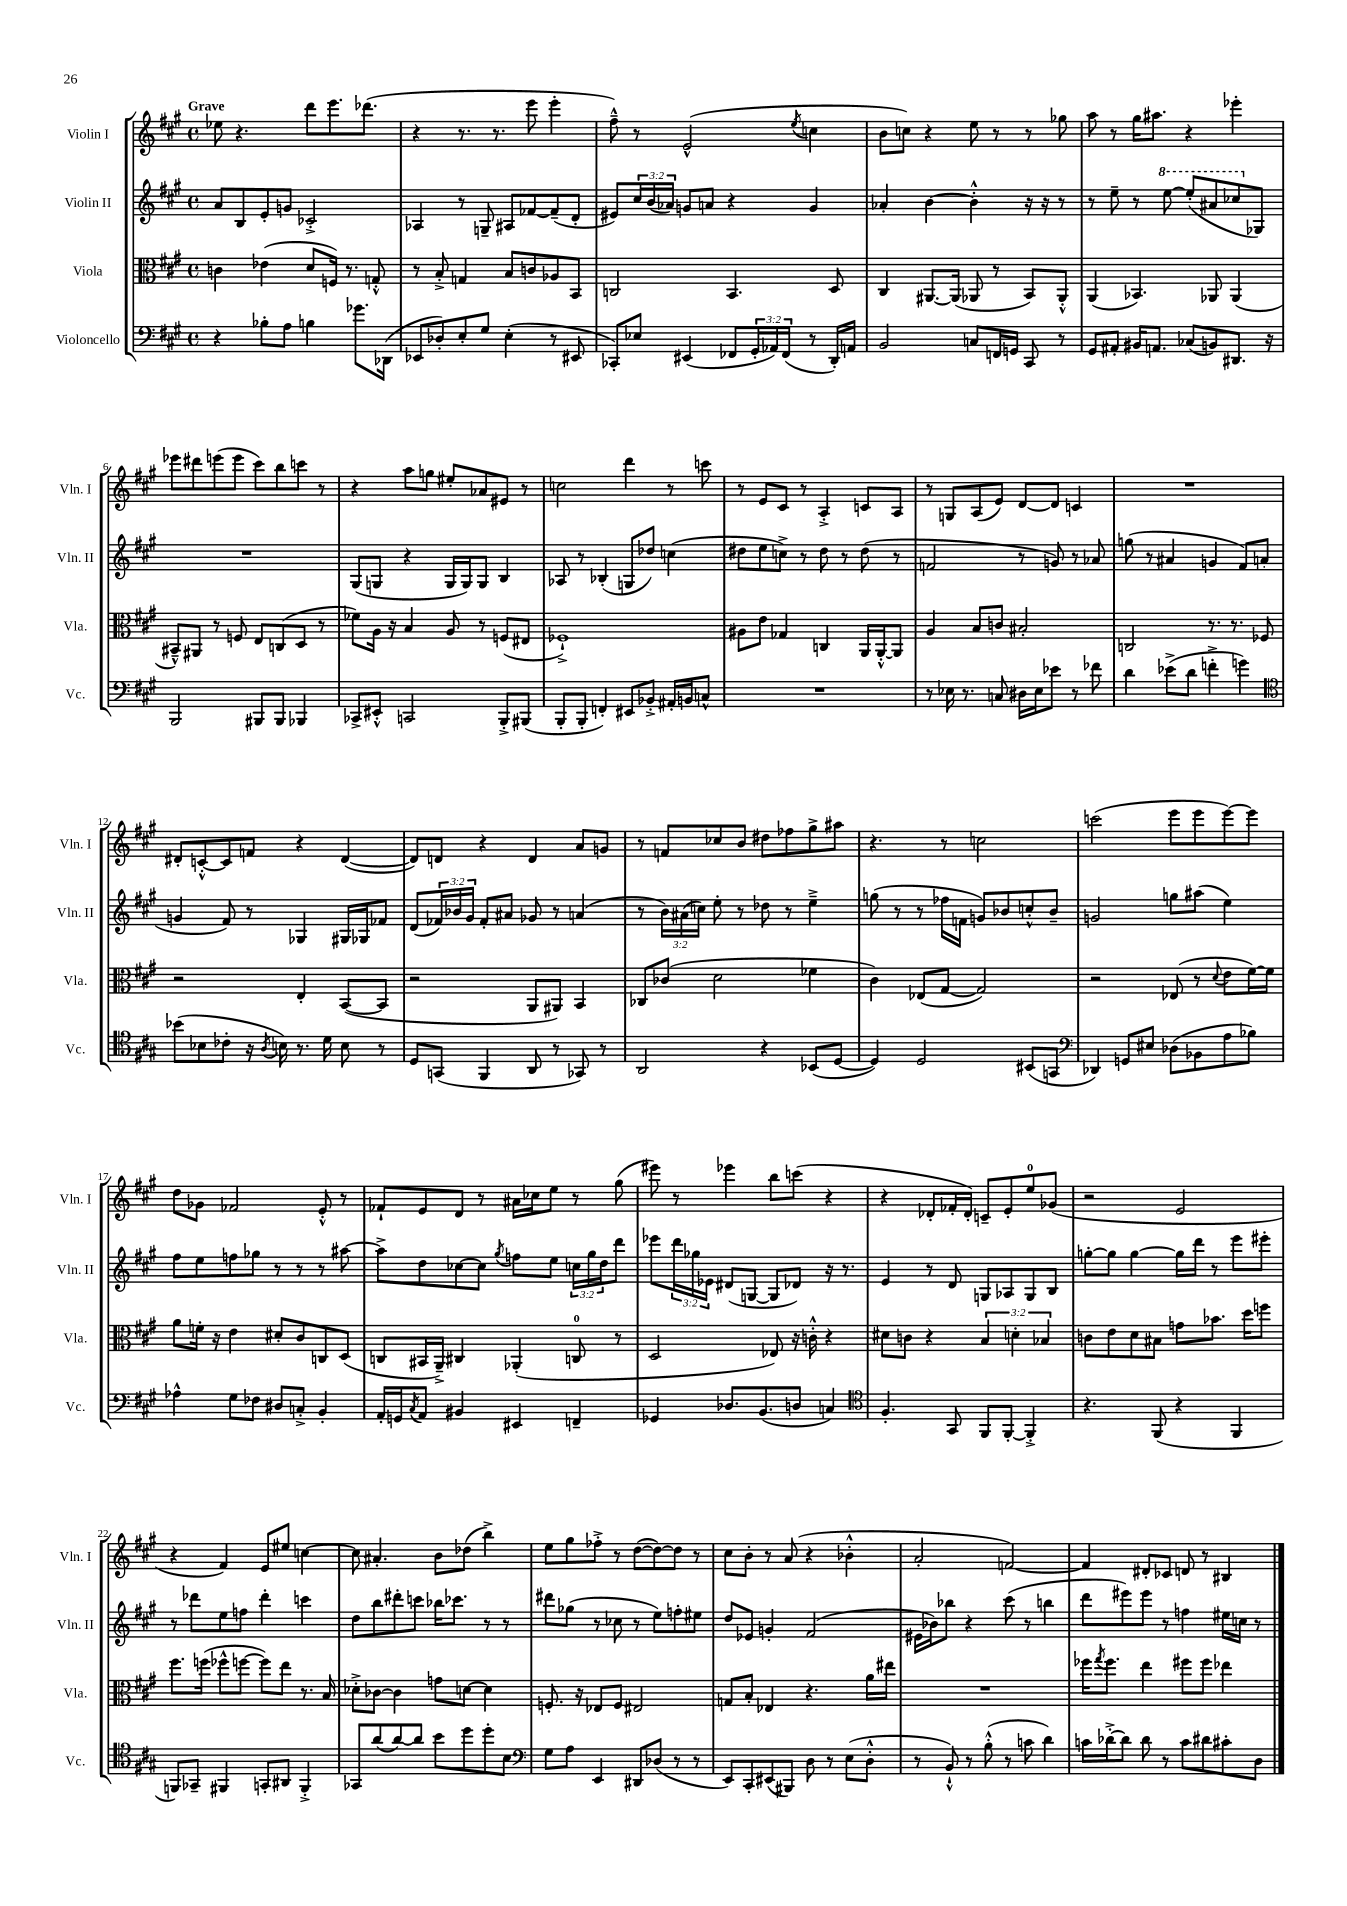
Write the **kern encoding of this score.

**kern	**kern	**kern	**kern
*staff4	*staff3	*staff2	*staff1
*clefF4	*clefC3	*clefG2	*clefG2
*k[f#c#g#]	*k[f#c#g#]	*k[f#c#g#]	*k[f#c#g#]
*M4/4	*M4/4	*M4/4	*M4/4
*met(c)	*met(c)	*met(c)	*met(c)
4r	4c\	8a/L	8ee-\
.	.	8B/	4.r
8B-'\L	(4e-\	8e'/	.
8A\J	.	8g/J	.
4B\	8d/L	2c-'^/	8ddd\L
.	16F/Jk)	.	8.eee\
.	8.r	.	.
8.g-\L	.	.	.
.	.	.	(8.ddd-\J
.	8G'^^/	.	.
(16DD-\Jk	.	.	.
=	=	=	=
8EE-/L	8r	4A-/	4r
8D-'/)	8B'^/	.	.
8E'/	4G/	8r	8.r
8G#/J	.	8G~/	.
.	.	.	8.r
(4E'\	8B/L	8A#/L	.
.	8c/	[8f-/	8eee\
8r	8A-/	(8f-~/]	4eee'\
8EE#/	8BB/J	8d'/J	.
=	=	=	=
8CC-'/L)	2C/	8e#/L)	8ff#~^^\)
8E-/J	.	24cc#/L	8r
.	.	(24b/	.
.	.	24a-/JJ)	.
(4EE#/	.	8g/L	(2e^^/
.	.	8a/J	.
8FF-/L	4.BB/	4r	.
24GG#'/L	.	.	.
24AA-/)	.	.	.
(24FF-/JJ	.	.	.
.	.	.	8qee/
8r	.	4g/	4cc\
16DD'/LL)	8D/	.	.
16AA/JJ	.	.	.
=	=	=	=
2BB/	4C#/	4a-'/	8b\L
.	.	.	8cc\J)
.	[8.AA#/L	[4b\	4r
.	(16AA#/]Jk	.	.
8C/L	8AA-/	4b'^^\]	8ee\
16FF/L	8r	.	8r
16GG/JJ	.	.	.
8CC#/	8BB/L)	16r	8r
.	.	16r	.
8r	8AA-'^^/J	8r	8gg-\
=	=	=	=
8GG#/L	(4AA/	8r	8aa\
8AA#'/J	.	8ee~\	8r
16BB#/LK	4.BB-/)	8r	16gg#\LK
8.AA/J	.	.	8.aa#\J
.	.	[8eee\	.
(8C-/L	.	(8eee'/]L	4r
8BB/)	8AA-/	8aa#/	.
8.DD#/J	(4AA-/	8ccc-/	4eee-'\
.	.	8G-/J)	.
16r	.	.	.
=	=	=	=
2BBB/	8BB#~^^/L)	1r	8eee-\L
.	8AA#/J	.	8ddd#\
.	8r	.	(8eee\
.	8F/	.	8eee\J
8BBB#/L	8E/L	.	8ccc#\L)
8BBB#/J	(8C/	.	8bb\
4BBB-/	8D/J	.	8ccc\J
.	8r	.	8r
=	=	=	=
8CC-^/L	8f-\L)	(8G#/L	4r
8EE#'^^/J	16A\Jk	8G/J	.
.	16r	.	.
2CC/	4B/	4r	8aa\L
.	.	.	8gg\J
.	8A/	16G/LL	8ee#'/L
.	.	16G/J)	.
.	8r	8G/J	8a-/
8BBB'^/L	(8F/L	4B/	8e#/J
(8BBB#/J	8E#/J	.	8r
=	=	=	=
8BBB'/L	1F-`^)	8A-/	2cc\
8BBB'/J	.	8r	.
4FF'/)	.	(4B-'/	.
8EE#/L	.	8G/L	4ddd\
8BB-'^/J	.	8dd-/J)	.
16AA#'/LL	.	(4cc\	8r
16BB/J	.	.	.
8C^^/J	.	.	8ccc\
=	=	=	=
1r	8A#\L	8dd#\L	8r
.	8e\J	8ee\	8e/L
.	4G-/	8cc^\J)	8c#/J
.	.	8r	8r
.	4C/	8dd#\	4A'^/
.	.	8r	.
.	16AA/LL	(8dd#\	8c/L
.	[16AA'^^/J	.	.
.	8AA/]J	8r	8A/J
=	=	=	=
8r	4A/	2f/	8r
16E-\	.	.	8G/L
8.r	.	.	.
.	8B/L	.	(8A/
8C/	8c/J	.	8e/J)
16D#\LL	2B#'/	8r	[8d/L
16E-\J	.	.	.
8e-\J	.	8g/)	8d/]J
8r	.	8r	4c/
8f-\	.	8a-/	.
=	=	=	=
4d\	2C/	(8gg\	1r
.	.	8r	.
(8e-^\L	.	4a#/	.
8d\J	.	.	.
4f'^\	8.r	4g/	.
.	8.r	.	.
4g\)	.	8f#/L)	.
.	8F-/	(8a/J	.
=	=	=	=
*clefC4	*	*	*
(8b-\L	2r	4g/	8d#'/L
8B-\	.	.	[8c'^^/
8c-'\J	.	8f#/)	8c/]
16r	.	8r	8f/J
8qA/	.	.	.
16B\)	.	.	.
8.r	4E'/	4G-/	4r
16d\	.	.	.
8B\	([8BB/L	16G#/LL	([4d#/
.	.	16G-/J	.
8r	8BB/]J	8f-/J	.
=	=	=	=
8D/L	2r	(8d/L	8d#/]L)
(8GG/J	.	24f-/L)	8d/J
.	.	24b-/	.
.	.	24g#/JJ	.
4FF#/	.	8f-'/L	4r
.	.	8a#/J	.
8AA/	8AA/L	8g-/	4d/
8r	8AA#/J)	8r	.
8GG-/)	4BB/	(4a/	8a/L
8r	.	.	8g/J
=	=	=	=
2AA/	8C-/L	8r	8r
.	(8c-/J	24b\LL)	8f/L
.	.	(24a#\	.
.	.	24cc\JJ)	.
.	2d\	8ee'\	8cc-/
.	.	8r	8b/J
4r	.	8dd-\	8dd#\L
.	.	8r	8ff-\
(8BB-/L	4f-\	4ee~^\	8gg#^\
[8D/J	.	.	8aa#\J
=	=	=	=
4D/])	4c#\)	(8gg\	4.r
.	.	8r	.
2D/	(8E-/L	8r	.
.	[8G#/J	16ff-\LL	8r
.	.	16f\JJ	.
.	2G#/])	8g/L)	2cc\
.	.	8b-/	.
(8BB#/L	.	8cc'^^/	.
8GG/J	.	8b-~/J	.
=	=	=	=
*clefF4	*	*	*
4DD-/)	2r	2g/	(2ccc\
8GG/L	.	.	.
8E#/J	.	.	.
(8D-\L	(8E-/	8gg\L	8eee\L
8BB-\	8r	(8aa#\J	8eee\
.	8qqd/	.	.
8A\	8e\L	4ee\)	[8eee\)
8B-\J)	[16f#\L)	.	8eee\]J
.	16f#\]JJ	.	.
=	=	=	=
4A-^^\	8a\L	8ff#\L	8dd\L
.	16f'\Jk	8ee\	8g-\J
.	16r	.	.
8G#\L	4e\	8ff\	2f-/
8F-\J	.	8gg-\J	.
8D#/L	8d#'/L	8r	.
8C'^/J	8c#/	8r	.
4BB'/	8C/	8r	8e'^^/
.	(8D/J	[8aa#\	8r
=	=	=	=
16AA'/LL	8C/L	8aa#^\]L	8f-`/L
16GG/J	.	.	.
8qC#/	.	.	.
8AA/J	16BB#/L	8dd\	8e/
.	16AA~^/JJ)	.	.
4BB#/	4C#/	[8cc-\	8d/J
.	.	8cc-\]J	8r
.	.	8qgg#/	.
4EE#/	(4AA-'/	8ff\L	16a#\LL
.	.	.	16cc-\J
.	.	8ee\J	8ee\J
4FF~/	8C/	24cc\LL	8r
.	.	24gg#\	.
.	.	24dd\J	.
.	8r	8ddd\J	(8gg#\
=	=	=	=
4GG-/	2D/	8eee-\L	8eee#\)
.	.	24ddd\L	8r
.	.	24gg-\	.
.	.	24e-\JJ	.
8.D-/L	.	(8d#/L	4eee-\
.	.	[8G/J	.
(8.BB/	.	.	.
.	8E-/)	8G/]L	8bb\L
8D/J	16r	8d-/J)	(8ccc\J
.	16c'^^\	.	.
4C/)	4r	16r	4r
.	.	8.r	.
=	=	=	=
*clefC4	*	*	*
4.F#'/	8d#\L	4e/	4r
.	8c\J	.	.
.	4r	8r	8d-'/L
8GG#/	.	8d/	16f-'/L
.	.	.	16d-'/JJ)
8FF#/L	6B/	8G/L	8c~/L
[8FF#'/J	.	8A-/	8e'/
.	6d'\	.	.
4FF#'^/]	.	8G/	8ee/
.	6B-/	.	.
.	.	8B/J	(8g-/J
=	=	=	=
4.r	8c\L	[8gg'\L	2r
.	8e\	8gg\]J	.
.	8d\	[4gg\	.
(8FF#/	8B#\J	.	.
4r	8g\L	16gg\]LL	2e/
.	.	16ddd\JJ	.
.	8.b-\J	8r	.
4FF#/	.	8eee\L	.
.	16dd\LK	.	.
.	8ff\J	8eee#'\J	.
=	=	=	=
8FF/L)	8.ff#\L	8r	4r
8GG-~/J	.	8ddd-\L	.
.	(16ff\Jk	.	.
4FF#/	8ff-^^\L	8ee\	4f#/)
.	[8ff\J	8ff\J	.
8GG'/L	8ff\]L)	4ddd-'\	8e/L
8AA#/J	8ee\J	.	8ee#/J
4FF#'^/	8.r	4ccc\	[4cc\
.	16B/	.	.
=	=	=	=
8GG-/L	8d-'^\L	8dd\L	8cc\]
(8a/	[8c-\J	8bb\	4.a#'/
[8a/)	4c-\]	8ddd#'\	.
8a/]J	.	8ccc\J	.
8b\L	8g\L	16bb-\LK	8b\L
.	.	8.ccc-\J	.
8dd\	[8d\J	.	(8dd-\J
8dd'\	4d\]	8r	4bb^\)
8B\J	.	8r	.
=	=	=	=
*clefF4	*	*	*
8G#\L	8.F'/	8ddd#\L	8ee\L
8A\J	.	(8gg-\J	8gg#\
.	16r	.	.
4EE/	8E-/L	8r	8ff-'^\J
.	8F/J	8cc-\	8r
8DD#/L	2E#/	8r	([8dd\L
(8D-/J	.	8ee\L)	8dd\_)
8r	.	8ff'\	8dd\]J
8r	.	8ee#\J	8r
=	=	=	=
8EE/L)	8G/L	8dd/L	8cc#\L
8CC#'/	8B'/J	8e-/J	8b'\J
(8EE#/	4E-/	4g'/	8r
8BBB#/J)	.	.	(8a/
8D\	4.r	(2f#/	4r
8r	.	.	.
(8E\L	.	.	4b-'^^\
8D'^^\J	16a\LL	.	.
.	16ee#\JJ	.	.
=	=	=	=
8r	1r	16e#\LL	2a'/
.	.	16b-\J)	.
8BB`^^/)	.	8bb-\J	.
8r	.	4r	.
(8B'^^\	.	.	.
8r	.	(8ccc#\	[2f/)
8c\	.	8r	.
4d\)	.	4bb\	.
=	=	=	=
16c\LL	16ff-\LK	8ddd\L	4f/]
.	8qgg#/	.	.
[16d-'^\J	8.ff-\J	.	.
8d-\]J	.	8eee#\)	.
8d-\	4ee\	8eee#\J	8d#'/L
8r	.	8r	8c-/J
8c\L	8ff#\L	4ff\	8d/
8d#\	8ff#\J	.	8r
8c#'\	4ee-\	16ee#\LL	4B#/
.	.	16cc\JJ	.
8D\J	.	8r	.
==	==	==	==
*-	*-	*-	*-
